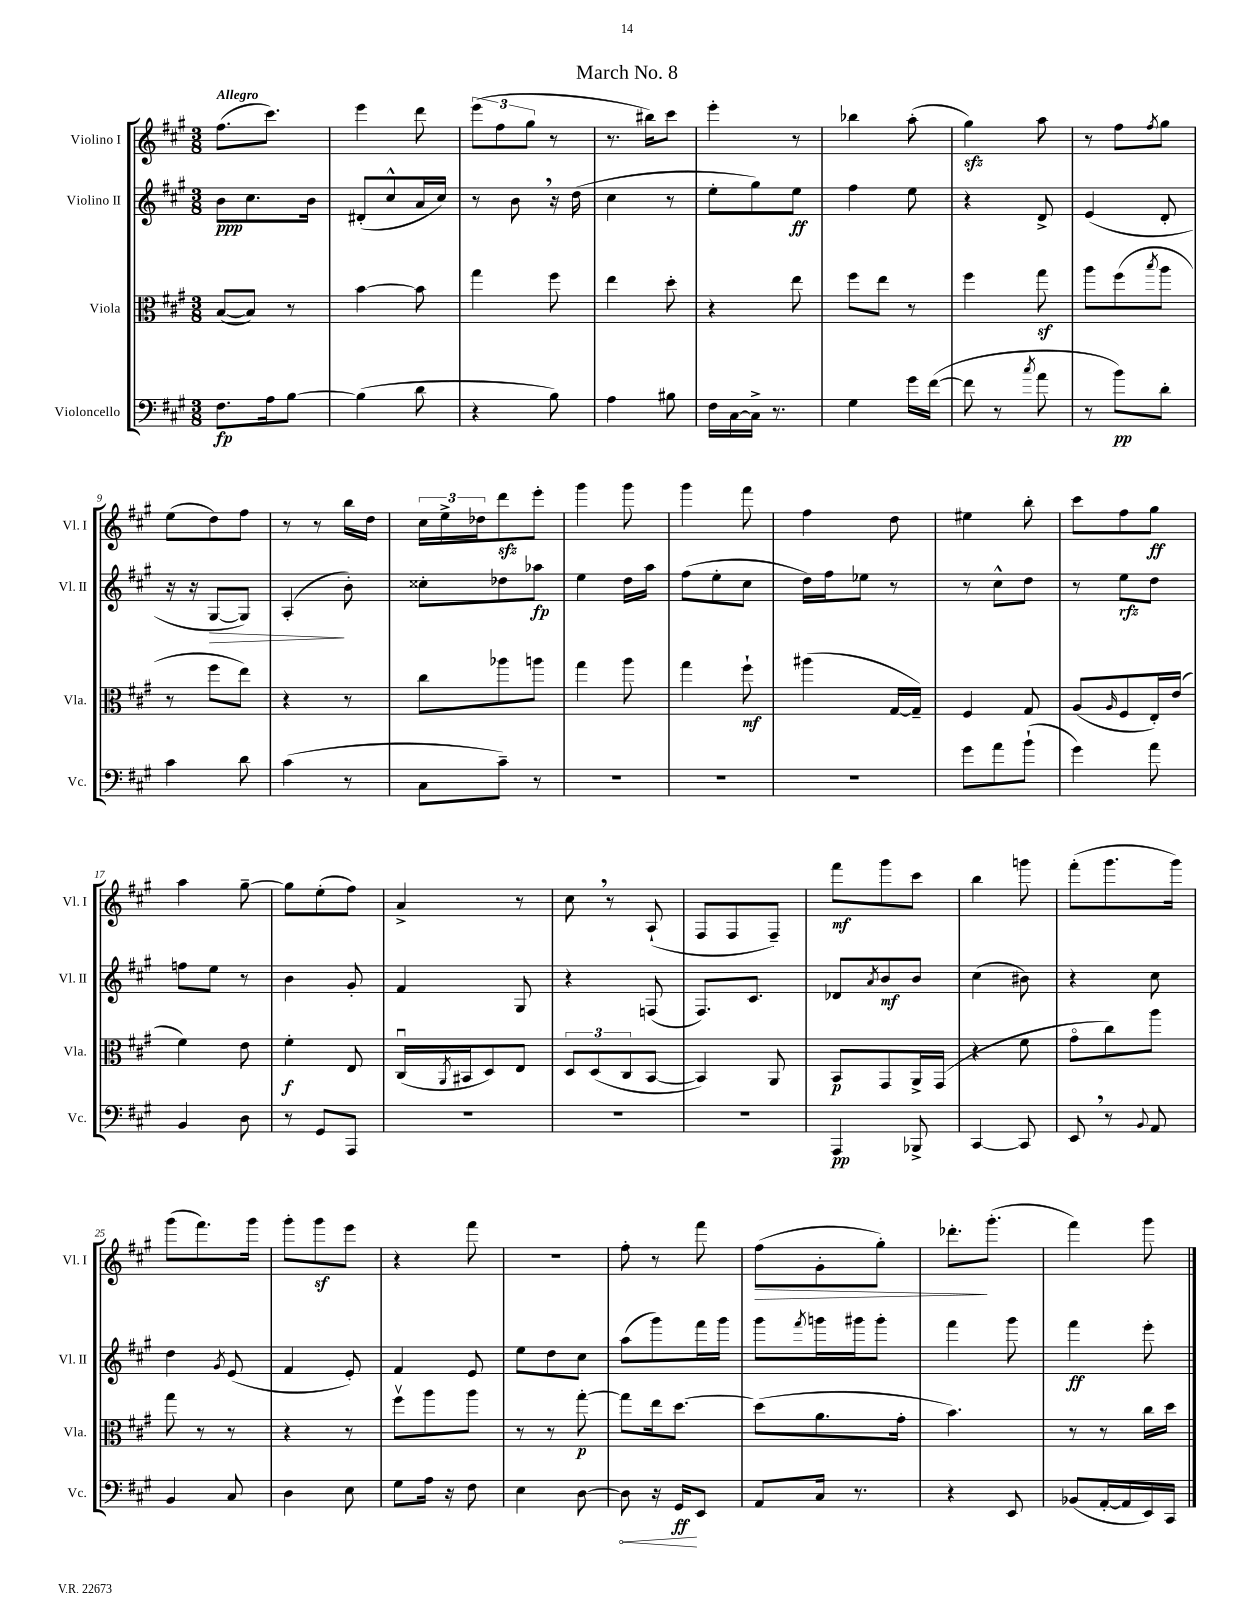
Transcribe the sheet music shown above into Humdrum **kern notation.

**kern	**kern	**kern	**kern
*staff4	*staff3	*staff2	*staff1
*clefF4	*clefC3	*clefG2	*clefG2
*k[f#c#g#]	*k[f#c#g#]	*k[f#c#g#]	*k[f#c#g#]
*M3/8	*M3/8	*M3/8	*M3/8
8.F#\L	([8B/L	8b\L	(8.ff#\L
.	8B/]J)	8.cc#\	.
16A\k	.	.	8.ccc#\J)
[8B\J	8r	.	.
.	.	16b\Jk	.
=	=	=	=
(4B\]	[4b\	(8d#'/L	4eee\
.	.	8cc#^^/	.
8d\	8b\]	16a/L	8ddd\
.	.	16cc#/JJ)	.
=	=	=	=
4r	4gg#\	8r	(12eee\L
.	.	.	12ff#\
.	.	8b\	.
.	.	.	12gg#\J
8B\)	8ff#\	16r	8r
.	.	(16dd\	.
=	=	=	=
4A\	4ee\	4cc#\	8.r
.	.	.	16bb#\LK)
8B#\	8dd'\	8r	8ccc#\J
=	=	=	=
16F#\LL	4r	8ee'\L	4eee'\
[16C#\	.	.	.
16C#^\]JJ	.	8gg#\)	.
8.r	.	.	.
.	8ee\	8ee\J	8r
=	=	=	=
4G#\	8ff#\L	4ff#\	4bb-\
.	8ee\J	.	.
16g#\LL	8r	8ee\	(8aa'\
([16f#\JJ	.	.	.
=	=	=	=
8f#\]	4ff#\	4r	4gg#\)
8r	.	.	.
8qcc#/	.	.	.
8a\	8gg#\	8d^/	8aa\
=	=	=	=
8r	8aa\L	(4e/	8r
8b\L)	(8ff#\	.	8ff#\L
.	8qbb/	.	8qff#/
8d'\J	8aa\J	8d'/	8gg#\J
=	=	=	=
4c#\	8r	16r	(8ee\L
.	.	16r	.
.	8ff#\L	[8G#/L	8dd\)
8d\	8ee\J)	8G#/]J)	8ff#\J
=	=	=	=
(4c#\	4r	(4A'/	8r
.	.	.	8r
8r	8r	8b'\)	16bb\LL
.	.	.	16dd\JJ
=	=	=	=
8C#\L	8cc#\L	8cc##'\L	24cc#\LL
.	.	.	24ee^\
.	.	.	24dd-\J
8c#~\J)	8aa-\	8dd-\	8ddd\
8r	8aa\J	8aa-\J	8eee'\J
=	=	=	=
4.r	4gg#\	4ee\	4ggg#\
.	8aa\	16dd\LL	8ggg#\
.	.	16aa\JJ	.
=	=	=	=
4.r	4gg#\	(8ff#\L	4ggg#\
.	.	8ee'\	.
.	8ff#`\	8cc#\J	8fff#\
=	=	=	=
4.r	(4aa#\	16dd\LL)	4ff#\
.	.	16ff#\J	.
.	.	8ee-\J	.
.	[16G#/LL	8r	8dd\
.	16G#~/]JJ)	.	.
=	=	=	=
8g#\L	4F#/	8r	4ee#\
8a\	.	8cc#^^\L	.
(8b`\J	8G#/	8dd\J	8bb'\
=	=	=	=
4g#\)	(8A/L	8r	8ccc#\L
.	16qqA/	.	.
.	8F#/	8ee\L	8ff#\
8a\	16E'/L)	8dd\J	8gg#\J
.	(16e/JJ	.	.
=	=	=	=
4BB/	4f#\)	8ff\L	4aa\
.	.	8ee\J	.
8D\	8e\	8r	[8gg#~\
=	=	=	=
8r	4f#'\	4b\	8gg#\]L
8GG#/L	.	.	(8ee'\
8AAA/J	8E/	8g#'/	8ff#\J)
=	=	=	=
4.r	(16C#u/LL	4f#/	4a^/
.	8qAA/	.	.
.	16BB#/J	.	.
.	8D/)	.	.
.	8E/J	8G#/	8r
=	=	=	=
4.r	12D/L	4r	8cc#\
.	(12D/	.	.
.	.	.	8r
.	12C#/	.	.
.	[8BB/J	(8F/	(8A`/
=	=	=	=
4.r	4BB/])	8.F#/L)	8F#/L
.	.	.	8F#/
.	.	8.c#/J	.
.	8AA/	.	8F#~/J)
=	=	=	=
4AAA/	8BB/L	8d-/L	8fff#\L
.	.	8qa/	.
.	8GG#/	8b/	8ggg#\
8BBB-^/	16AA^/L	8b/J	8ccc#\J
.	(16GG#/JJ	.	.
=	=	=	=
[4CC#/	4r	(4cc#\	4bb\
8CC#/]	8f#\	8b#\)	8ggg\
=	=	=	=
8EE/	8g#o\L	4r	(8fff#'\L
8r	8cc#\)	.	8.ggg#\
8qqBB/	.	.	.
8AA/	8aa\J	8cc#\	.
.	.	.	16ggg#\Jk)
=	=	=	=
4BB/	8gg#\	4dd\	(8ggg#\L
.	8r	.	8.fff#\)
.	.	8qg#/	.
8C#/	8r	(8e/	.
.	.	.	16ggg#\Jk
=	=	=	=
4D\	4r	4f#/	8ggg#'\L
.	.	.	8ggg#\
8E\	8r	8e'/)	8eee\J
=	=	=	=
8G#\L	8ff#v\L	4f#/	4r
16A\Jk	8aa\	.	.
16r	.	.	.
8F#\	8aa\J	8e/	8fff#\
=	=	=	=
4E\	8r	8ee\L	4.r
.	8r	8dd\	.
[8D\	[8gg#'\	8cc#\J	.
=	=	=	=
8D\]	8gg#\]L	(8aa\L	8ff#'\
16r	16ee\k	8ggg#\)	8r
16GG#/LK	[8.dd\J	.	.
8EE/J	.	16fff#\L	8fff#\
.	.	16ggg#\JJ	.
=	=	=	=
8AA/L	(8dd\]L	8ggg#\L	(8ff#\L
.	.	8qfff#/	.
16C#/Jk	8.a\	16ggg\L	8g#'\
8.r	.	16ggg#\J	.
.	.	8ggg#'\J	8gg#'\J)
.	16g#'\Jk	.	.
=	=	=	=
4r	4.b\)	4fff#\	8.ddd-'\L
.	.	.	(8.ggg#'\J
8EE/	.	8ggg#\	.
=	=	=	=
(8BB-/L	8r	4fff#\	4fff#\)
[16AA'/L	8r	.	.
16AA/]	.	.	.
16EE/)	16cc#\LL	8eee'\	8ggg#\
16CC#/JJ	16dd\JJ	.	.
==	==	==	==
*-	*-	*-	*-
